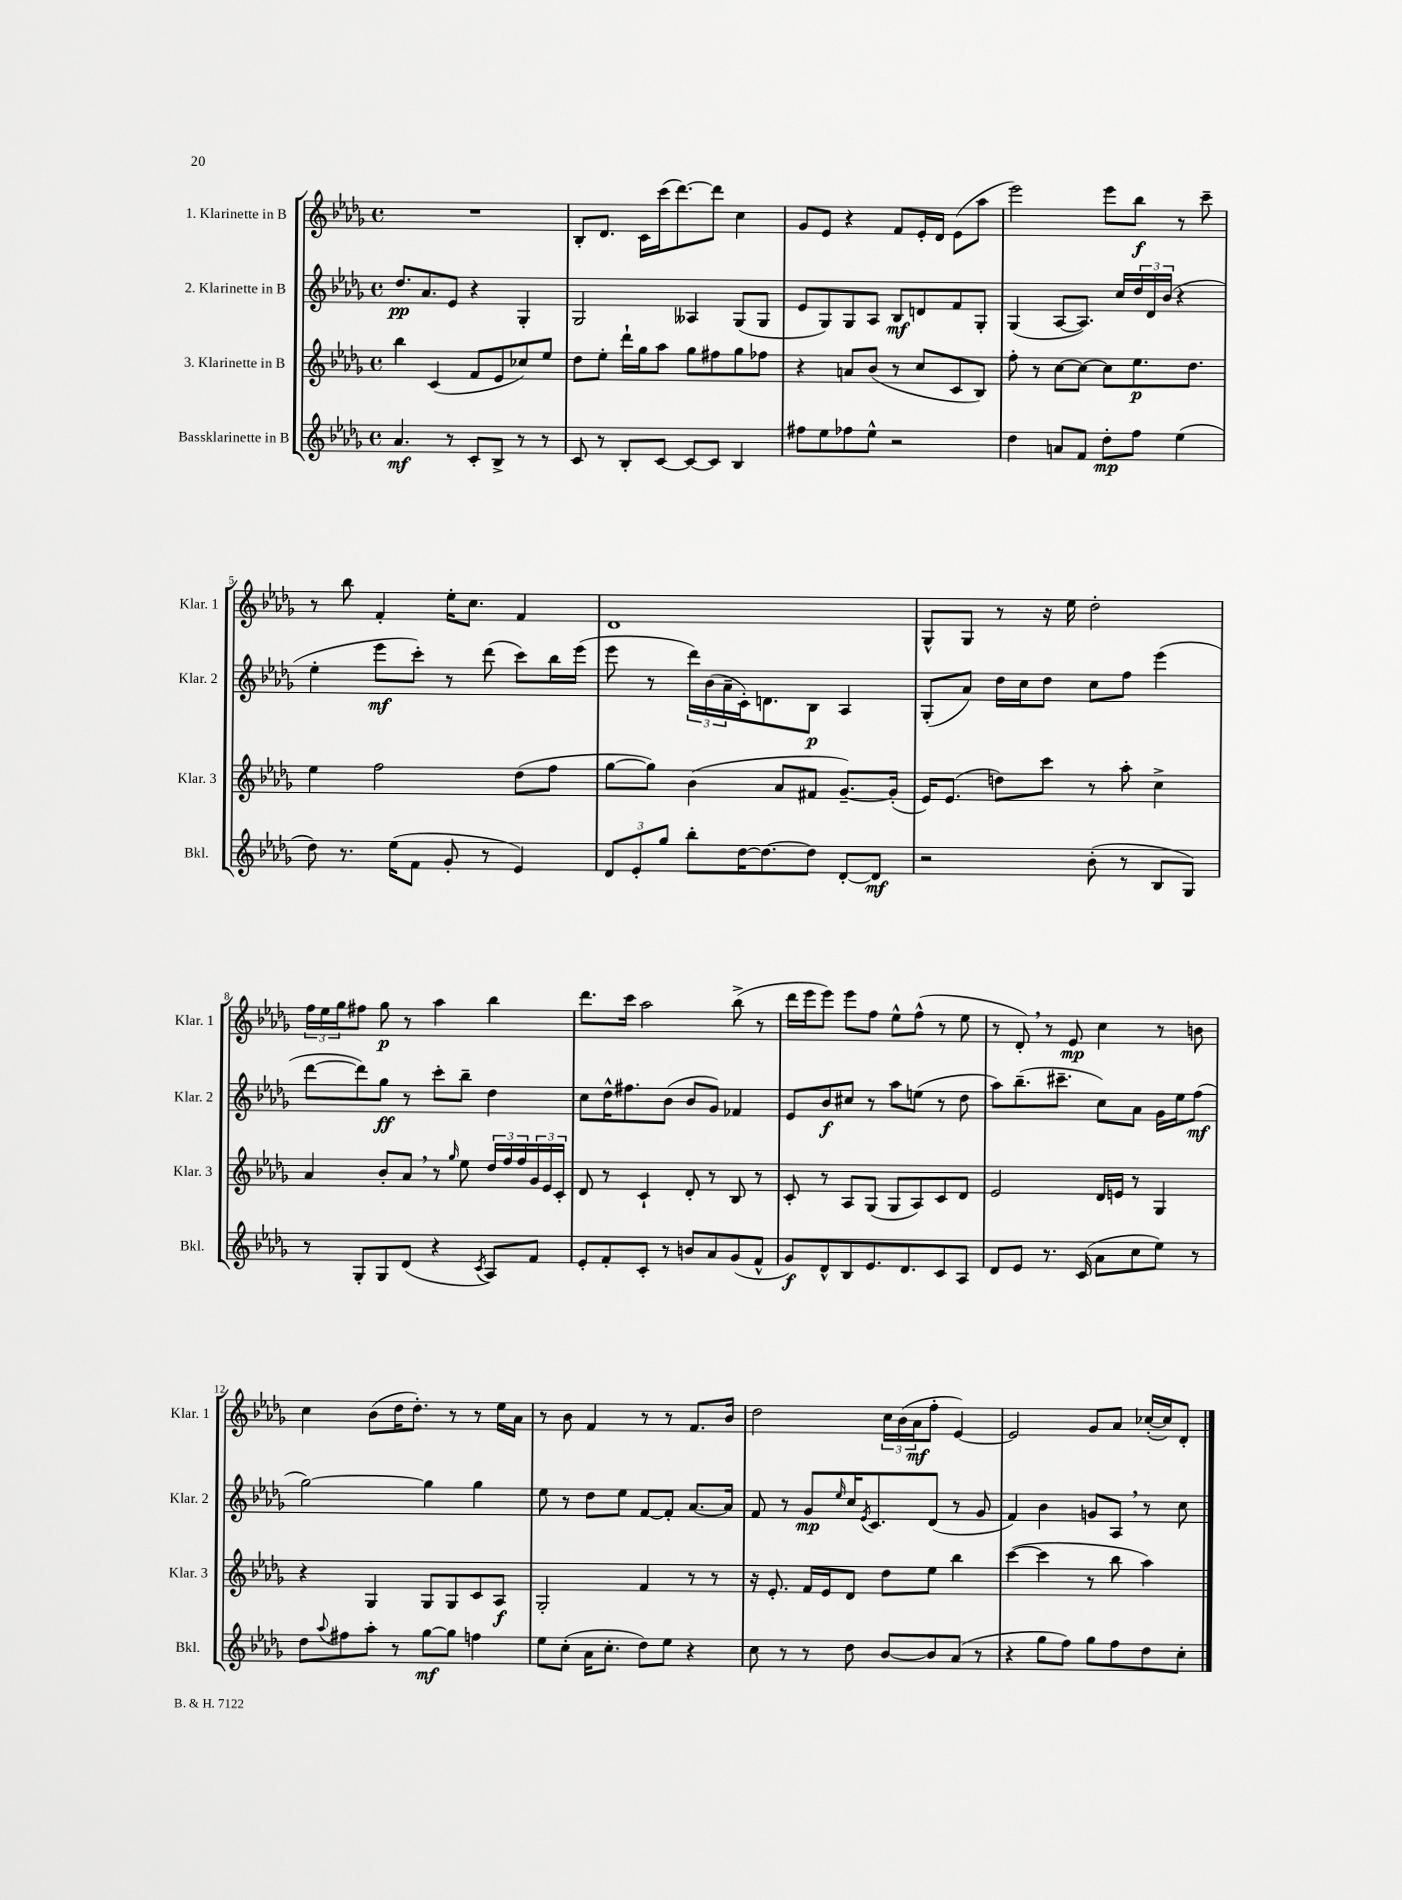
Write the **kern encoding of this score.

**kern	**dynam	**kern	**dynam	**kern	**dynam	**kern	**dynam
*part4	*part4	*part3	*part3	*part2	*part2	*part1	*part1
*staff4	*staff4	*staff3	*staff3	*staff2	*staff2	*staff1	*staff1
*I"Bassklarinette in B	*	*I"3. Klarinette in B	*	*I"2. Klarinette in B	*	*I"1. Klarinette in B	*
*I'Bkl.	*	*I'Klar. 3	*	*I'Klar. 2	*	*I'Klar. 1	*
*clefG2	*	*clefG2	*	*clefG2	*	*clefG2	*
*k[b-e-a-d-g-]	*	*k[b-e-a-d-g-]	*	*k[b-e-a-d-g-]	*	*k[b-e-a-d-g-]	*
*M4/4	*	*M4/4	*	*M4/4	*	*M4/4	*
*met(c)	*	*met(c)	*	*met(c)	*	*met(c)	*
=1	=1	=1	=1	=1	=1	=1	=1
4.a-/	mf	4bb-\	.	8.dd-/L	pp	1r	.
.	.	.	.	8.a-/	.	.	.
.	.	(4c/	.	.	.	.	.
8r	.	.	.	8e-/J	.	.	.
8c'/L	.	8f/L	.	4r	.	.	.
8B-^/J	.	8e-/	.	.	.	.	.
8r	.	8cc-X/)	.	4G-'/	.	.	.
8r	.	8ee-/J	.	.	.	.	.
=2	=2	=2	=2	=2	=2	=2	=2
8c/	.	8dd-\L	.	2G-/	.	8B-'/L	.
8r	.	8ee-'\J	.	.	.	8.d-/J	.
8B-'/L	.	16ddd-`\LL	.	.	.	.	.
.	.	16gg-\J	.	.	.	16c\LL	.
[8c/J	.	8aa-\J	.	.	.	(16ccc\J	.
.	.	.	.	.	.	[8.ddd-\)	.
8c/L_	.	8gg-\L	.	4A--X/	.	.	.
8c/J]	.	8ff#X\	.	.	.	8ddd-\J]	.
4B-/	.	8gg-\	.	(8G-/L	.	4cc\	.
.	.	8ff-X\J	.	8G-/J	.	.	.
=3	=3	=3	=3	=3	=3	=3	=3
8ff#X\L	.	4r	.	8e-/L	.	8g-/L	.
8ee-\	.	.	.	8G-/)	.	8e-/J	.
8ff-X\	.	8an/L	.	8G-/	.	4r	.
8ee-^^\J	.	(8b-/J	.	8A-/J	.	.	.
2r	.	8r	.	8B-/L	mf	8f/L	.
.	.	8cc/L	.	8dn/	.	16e-'/L	.
.	.	.	.	.	.	16d-/JJ	.
.	.	8c/	.	8f/	.	(8e-\L	.
.	.	8B-/J)	.	8G-'/J	.	8aa-\J	.
=4	=4	=4	=4	=4	=4	=4	=4
4dd-\	.	8ff'\	.	(4G-/	.	2eee-\)	.
.	.	8r	.	.	.	.	.
8an/L	.	[8cc\L	.	[8A-/L	.	.	.
8f/J	.	8cc\J_	.	8.A-/J])	.	.	.
8dd-'\L	mp	8cc\L]	.	.	.	8eee-\L	.
.	.	.	.	16cc/LL	.	.	.
8ff\J	.	8.ee-\	p	24dd-/	.	8bb-\J	f
.	.	.	.	24d-/	.	.	.
.	.	.	.	(24b-/JJ	.	.	.
(4ee-\	.	.	.	4r	.	8r	.
.	.	8.dd-\J	.	.	.	.	.
.	.	.	.	.	.	8ccc~\	.
!!LO:LB:g=z
=5	=5	=5	=5	=5	=5	=5	=5
8dd-\)	.	4ee-\	.	4ee-'\	.	8r	.
8.r	.	.	.	.	.	8bb-\	.
.	.	2ff\	.	8eee-\L	mf	4f'/	.
(16ee-\KL	.	.	.	.	.	.	.
8f\J	.	.	.	8ccc'\J)	.	.	.
8g-'/	.	.	.	8r	.	16ee-'\KL	.
.	.	.	.	.	.	8.cc\J	.
8r	.	.	.	(8ddd-\	.	.	.
4e-/)	.	(8dd-\L	.	8ccc\L)	.	4f/	.
.	.	8ff\J	.	16bb-\L	.	.	.
.	.	.	.	(16eee-\JJ	.	.	.
=6	=6	=6	=6	=6	=6	=6	=6
12d-/L	.	[8gg-\L	.	8eee-\	.	1d-	.
12e-'/	.	.	.	.	.	.	.
.	.	8gg-\J])	.	8r	.	.	.
12gg-/J	.	.	.	.	.	.	.
8bb-'\L	.	(4b-\	.	24ddd-\LL)	.	.	.
.	.	.	.	(24b-\	.	.	.
.	.	.	.	24a-~\	.	.	.
[16dd-\K	.	.	.	16c'\J)	.	.	.
8.dd-\_	.	.	.	8.dn\	.	.	.
.	.	8a-/L	.	.	.	.	.
8dd-\J]	.	8f#X/J	.	8B-\J	p	.	.
[8d-'/L	.	[8.g-~/L)	.	4A-/	.	.	.
8d-/J]	mf	.	.	.	.	.	.
.	.	(16g-'/Jk]	.	.	.	.	.
=7	=7	=7	=7	=7	=7	=7	=7
2r	.	16e-/KL)	.	(8G-'/L	.	8G-^^/L	.
.	.	(8.e-/J	.	.	.	.	.
.	.	.	.	8a-/J)	.	8G-/J	.
.	.	8ddn\L)	.	16dd-\LL	.	8r	.
.	.	.	.	16cc\J	.	.	.
.	.	8ccc\J	.	8dd-\J	.	16r	.
.	.	.	.	.	.	16ee-\	.
(8b-'\	.	8r	.	8cc\L	.	2dd-'\	.
8r	.	8aa-'\	.	8ff\J	.	.	.
8B-/L	.	4cc^\	.	(4eee-\	.	.	.
8G-/J)	.	.	.	.	.	.	.
!!LO:LB:g=z
=8	=8	=8	=8	=8	=8	=8	=8
8r	.	4a-/	.	[8ddd-\L	.	24ff\LL	.
.	.	.	.	.	.	24ee-\	.
.	.	.	.	.	.	24gg-\J	.
8G-'/L	.	.	.	8ddd-\])	.	8ff#X\J	.
8G-/	.	8b-'/L	.	8gg-\J	ff	8gg-\	p
(8d-/J	.	8a-,/J	.	8r	.	8r	.
4r	.	8r	.	8ccc'\L	.	4aa-\	.
.	.	16qqgg-/	.	.	.	.	.
.	.	8ee-\	.	8bb-~\J	.	.	.
8qc/	.	.	.	.	.	.	.
8A-/L)	.	24dd-/LL	.	4dd-\	.	4bb-\	.
.	.	24ff/	.	.	.	.	.
.	.	24ff/	.	.	.	.	.
8f/J	.	24g-/	.	.	.	.	.
.	.	24e-/	.	.	.	.	.
.	.	24c'/JJ	.	.	.	.	.
=9	=9	=9	=9	=9	=9	=9	=9
8e-'/L	.	8d-/	.	8cc\L	.	8.ddd-\L	.
8f'/	.	8r	.	16dd-^^\K	.	.	.
.	.	.	.	8.ff#X\	.	16ccc\Jk	.
8c'/J	.	4c`/	.	.	.	2aa-\	.
8r	.	.	.	(8b-\J	.	.	.
8bn/L	.	8d-'/	.	8b-/L	.	.	.
8a-/	.	8r	.	8g-/J)	.	.	.
(8g-/	.	8B-/	.	4f-X/	.	(8bb-^\	.
8f^^/J	.	8r	.	.	.	8r	.
=10	=10	=10	=10	=10	=10	=10	=10
8g-/L)	f	8c'/	.	8e-/L	.	16ddd-\LL	.
.	.	.	.	.	.	16eee-\J	.
8d-^^/	.	8r	.	8b-/	f	8eee-\J)	.
8B-/	.	8A-/L	.	8cc#X/J	.	8eee-\L	.
8.e-/	.	(8G-/J	.	8r	.	8ff\J	.
.	.	8G-/L	.	8aa-\L	.	8ee-^^\L	.
8.d-/	.	.	.	.	.	.	.
.	.	8A-/)	.	(8een\J	.	(8ff^^\J	.
8c/	.	8c/	.	8r	.	8r	.
8A-/J	.	8d-/J	.	8dd-\	.	8ee-\	.
=11	=11	=11	=11	=11	=11	=11	=11
8d-/L	.	2e-/	.	8aa-\L)	.	8r	.
8e-/J	.	.	.	(8.bb-~\	.	8d-',/)	.
8.r	.	.	.	.	.	8r	.
.	.	.	.	8.ccc#X~\J	.	.	.
.	.	.	.	.	.	8e-/	mp
(16c/	.	.	.	.	.	.	.
8a-\L	.	16d-/LL	.	8cc\L)	.	4cc\	.
.	.	16en/JJ	.	.	.	.	.
8cc\	.	8r	.	8a-\J	.	.	.
8ee-\J)	.	4G-/	.	16g-\LL	.	8r	.
.	.	.	.	16ee-\J	.	.	.
8r	.	.	.	(8ff\J	mf	8bn\	.
!!LO:LB:g=z
=12	=12	=12	=12	=12	=12	=12	=12
8dd-\L	.	4r	.	[2gg-\)	.	4cc\	.
8qqaa-/	.	.	.	.	.	.	.
8ff#X\	.	.	.	.	.	.	.
8aa-'\J	.	4G-/	.	.	.	(8b-\L	.
8r	.	.	.	.	.	16dd-\K	.
.	.	.	.	.	.	8.dd-'\J)	.
[8gg-\L	mf	8G-/L	.	4gg-\]	.	.	.
8gg-\J]	.	8G-/	.	.	.	8r	.
4ffn\	.	8c/	.	4gg-\	.	8r	.
.	.	8A-/J	f	.	.	16ee-\LL	.
.	.	.	.	.	.	16a-\JJ	.
=13	=13	=13	=13	=13	=13	=13	=13
8ee-\L	.	2G-'/	.	8ee-\	.	8r	.
(8cc'\J	.	.	.	8r	.	8b-\	.
16a-\KL	.	.	.	8dd-\L	.	4f/	.
8.cc'\J	.	.	.	.	.	.	.
.	.	.	.	8ee-\J	.	.	.
8dd-\L)	.	4f/	.	[8f/L	.	8r	.
8ee-\J	.	.	.	8f'/J]	.	8r	.
4r	.	8r	.	[8.a-/L	.	8.f/L	.
.	.	8r	.	.	.	.	.
.	.	.	.	16a-/Jk]	.	16b-/Jk	.
=14	=14	=14	=14	=14	=14	=14	=14
8cc\	.	16r	.	8f/	.	2dd-\	.
.	.	8.e-'/	.	.	.	.	.
8r	.	.	.	8r	.	.	.
8r	.	16f/LL	.	8g-/L	mp	.	.
.	.	16e-/J	.	.	.	.	.
.	.	.	.	16qqee-/	.	.	.
8dd-\	.	8d-/J	.	16cc/K	.	.	.
.	.	.	.	8qe-/	.	.	.
.	.	.	.	8.c/	.	.	.
[8b-/L	.	8dd-\L	.	.	.	24cc\LL	.
.	.	.	.	.	.	(24b-\	.
.	.	.	.	.	.	24a-\J	mf
8b-/]	.	8ee-\J	.	(8d-/J	.	8ff'\J	.
(8a-/J	.	4bb-\	.	8r	.	[4e-/)	.
8r	.	.	.	8g-/	.	.	.
=15	=15	=15	=15	=15	=15	=15	=15
4r	.	([4ccc\	.	4f/)	.	2e-/]	.
8gg-\L	.	4ccc\]	.	4b-\	.	.	.
8ff\J)	.	.	.	.	.	.	.
8gg-\L	.	8r	.	8gn/L	.	8g-/L	.
8ff\	.	8bb-\	.	8A-,/J	.	8a-/J	.
8dd-\	.	4aa-\)	.	8r	.	([16cc-X'/LL	.
.	.	.	.	.	.	16cc-/J])	.
8cc'\J	.	.	.	8cc\	.	8d-'/J	.
==	==	==	==	==	==	==	==
*-	*-	*-	*-	*-	*-	*-	*-
